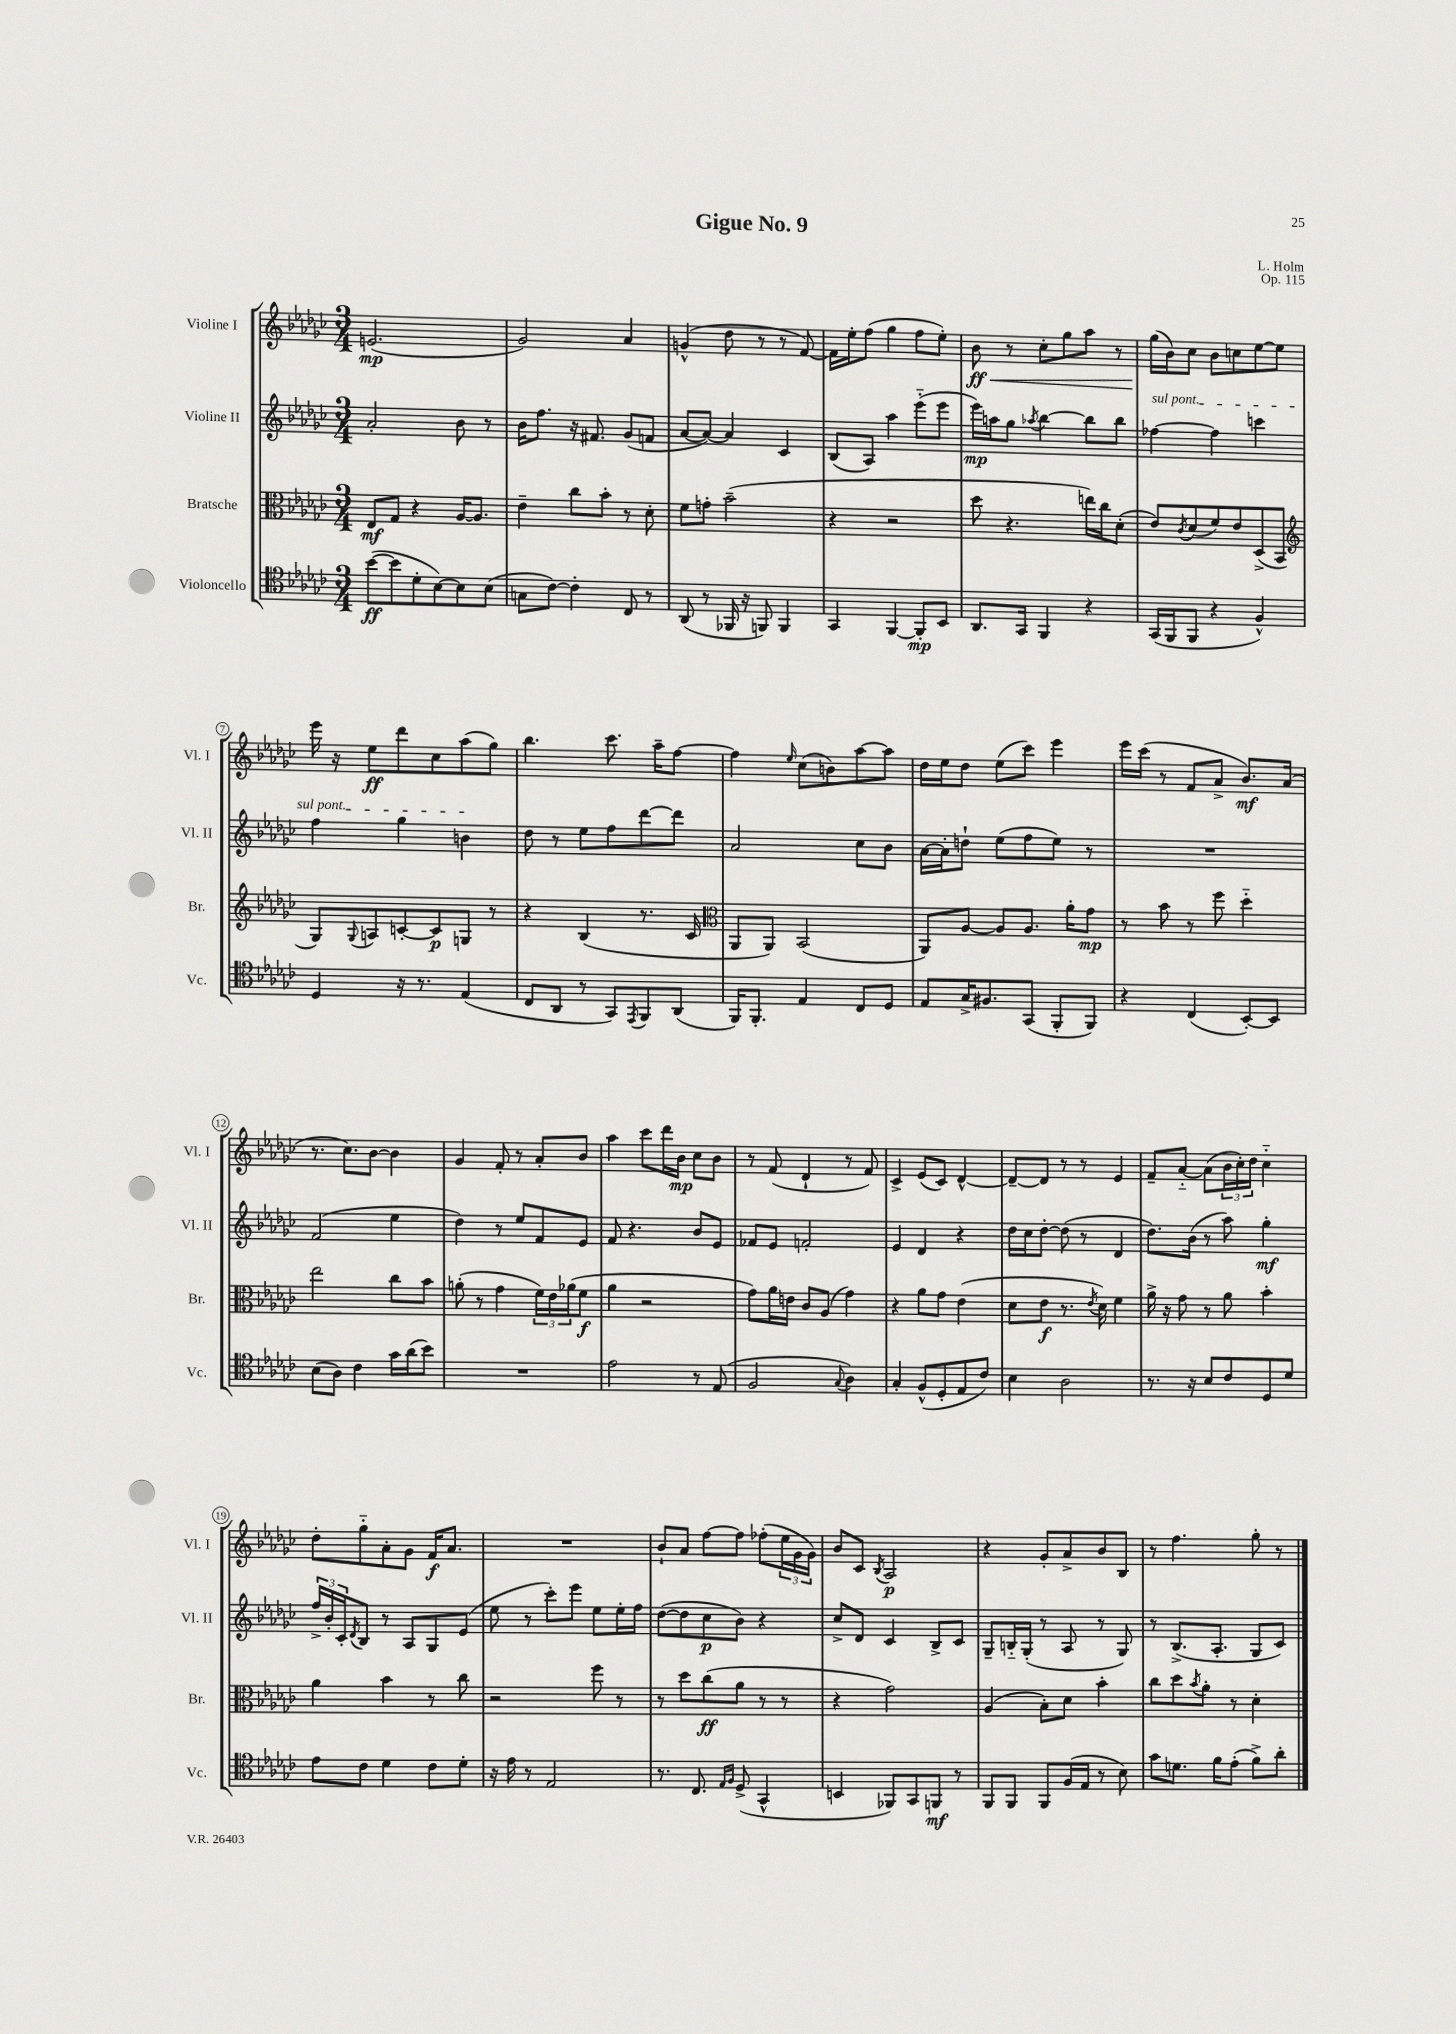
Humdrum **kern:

**kern	**kern	**kern	**kern
*staff4	*staff3	*staff2	*staff1
*clefC4	*clefC3	*clefG2	*clefG2
*k[b-e-a-d-g-c-]	*k[b-e-a-d-g-c-]	*k[b-e-a-d-g-c-]	*k[b-e-a-d-g-c-]
*M3/4	*M3/4	*M3/4	*M3/4
([8b-\L	8E-/L	2a-'/	(2.e/
8b-\]	8G-/J	.	.
8d-'\	4r	.	.
[8B-\)	.	.	.
8B-\]	[16A-/LK	8b-\	.
.	8.A-/]J	.	.
(8B-\J	.	8r	.
=	=	=	=
8G\L	4e-~\	16b-\LK	2g-/)
.	.	8.ff\J	.
[8c-\J)	.	.	.
4c-'\]	8cc-\L	16r	.
.	.	8.f#/	.
.	8b-'\J	.	.
8C-/	8r	(8g-/L	4a-/
8r	8d-'\	8f/J	.
=	=	=	=
(8AA-/	8f\L	[8a-/L	(4g^^/
8r	8g'\J	8a-/_J)	.
16FF-/	(2b-~\	4a-/]	8dd-\
16r	.	.	.
8FF/)	.	.	8r
4FF/	.	4c-/	8r
.	.	.	[8f/)
=	=	=	=
4GG-/	4r	(8B-/L	16f\]LL
.	.	.	16ee-'\J
.	.	8A-/J)	(8ff\J
[4FF/	2r	4aa-\	4gg-\
8FF'/]L	.	(8eee-'~\L	8ff\L
8BB-/J	.	8eee-\J	8ee-'\J)
=	=	=	=
8.AA-/L	8dd-\	16eee-\LL)	8b-\
.	.	16aa\J	.
.	4.r	8gg-\J	8r
16GG-/Jk	.	.	.
.	.	8qaa-/	.
4FF/	.	[4bb-\	8cc-'\L
.	.	.	8gg-\
4r	16ee\LL)	8bb-\]L	8aa-\J
.	16cc-\J	.	.
.	(8d-'\J	8bb-\J	8r
=	=	=	=
(16GG-/LL	8e-/L)	[4ff-\	(16gg-\LL
16FF/J	.	.	16b-\J)
.	8qc-/	.	.
8FF/J	(8d-/	.	8cc-\J
4r	8f/)	4ff-\]	8b-\L
.	8e-/	.	8cc\
4F^^/)	(8D-^/	4ccc\	[8ee-\
.	8BB-/J	.	8ee-\]J
=	=	=	=
*	*clefG2	*	*
4D-/	8G-/L)	4ff\	16eee-\
.	.	.	16r
.	8qqG-/	.	.
.	8A/	.	8ee-\L
16r	[8c'/	4gg-\	8ddd-\
8.r	.	.	.
.	8c/]	.	8cc-\
(4E-/	8G/J	4b\	(8aa-\
.	8r	.	8gg-\J)
=	=	=	=
8C-/L	4r	8dd-\	4.bb-\
8AA-/J	.	8r	.
8r	(4B-/	8ee-\L	.
8GG-/L)	.	8ff\	8.ccc-\
8qEE-/	.	.	.
8FF/	8.r	[8ddd-\	.
.	.	.	16aa-~\LK
(8AA-/J	.	8ddd-\]J	[8ff\J
.	16c-/	.	.
=	=	=	=
*	*clefC3	*	*
16FF/LK)	8AA-/L	2a-/	4ff\]
8.FF'/J	.	.	.
.	8AA-/J)	.	.
.	.	.	16qqee-/
4E-/	(2BB-/	.	(8cc-\L
.	.	.	8b\)
8C-/L	.	8cc-\L	[8aa-\
8D-/J	.	8b-\J	8aa-\]J
=	=	=	=
8E-/L	8AA-/L)	[16a-\LL	16dd-\LL
.	.	16a-'\]J	16ee-\J
16G-^/K	[8A-/J	8dd`\J	8dd-\J
8.F#/	.	.	.
.	8A-/]L	(8ee-\L	(8ee-\L
(8GG-/J	8.A-/J	8ff\	8ccc-\J)
8FF'/L	.	8ee-\J)	4eee-\
.	16a-'\LK	.	.
8FF/J)	8g-\J	8r	.
=	=	=	=
4r	8r	2.r	16eee-\LL
.	.	.	(16ccc-\JJ
.	8b-\	.	8r
(4C-/	8r	.	8f/L
.	8ff\	.	8a-^/J
[8BB-'/L)	4dd-'~\	.	8.b-/L)
8BB-/]J	.	.	.
.	.	.	(16a-/Jk
=	=	=	=
(8B-\L	2ee-\	(2f/	8.r
8A-\J)	.	.	.
.	.	.	8.cc-\L)
4c-\	.	.	.
.	.	.	[8b-\J
16g-\LL	8cc-\L	4ee-\	4b-\]
(16a-\J	.	.	.
8b-\J)	8b-\J	.	.
=	=	=	=
2.r	(8a'\	4dd-\)	4g-/
.	8r	.	.
.	4g-\	8r	8f'/
.	.	8ee-/L	8r
.	24f\LL)	8f/	8a-'/L
.	24e-\	.	.
.	(24a-\J	.	.
.	8f\J	8e-/J	8b-/J
=	=	=	=
2e-\	4a-\	8f/	4aa-\
.	.	4.r	.
.	2r	.	8ccc-\L
.	.	.	16ddd-\L
.	.	.	16b-\JJ
8r	.	8b-/L	8cc-\L
(8E-/	.	8e-/J	8b-\J
=	=	=	=
2F/	8g-\L)	8f-/L	8r
.	16a-\L	8e-/J	(8f/
.	16e\JJ	.	.
.	8c-/L	2f'/	4d-`/
.	(8A-/J	.	.
8qqG-/	.	.	.
4A-\)	4g-\)	.	8r
.	.	.	8f/)
=	=	=	=
4G-'/	4r	4e-/	4c-^/
(8F^^/L	8a-\L	4d-/	(8e-/L
8D-'/	8g-\J	.	8c-/J)
8E-/	(4e-\	4r	[4d-^^/
8c-/J)	.	.	.
=	=	=	=
4B-\	8d-\L	16dd-\LL	8d-~/_L
.	.	16cc-\J	.
.	8e-\J	[8dd-'\J	8d-/]J
2A-\	8.r	(8dd-\]	8r
.	.	8r	8r
.	8qe-/	.	.
.	16d-\)	.	.
.	4f\	4d-/	4e-/
=	=	=	=
8.r	16a-^\	8.dd-\L)	8f~/L
.	16r	.	.
.	8g-\	.	[8a-'~/J
16r	.	(16b-\Jk	.
8B-/L	8r	8r	(8a-\]L
8c-/	8a-\	8aa-\)	24b-\L
.	.	.	24cc-'\)
.	.	.	24dd-\JJ
8D-/	4b-'\	4gg-'\	4cc-'~\
8d-/J	.	.	.
=	=	=	=
8e-\L	4a-\	24ff^/LL	8dd-'\L
.	.	24b-'/	.
.	.	24c-'/J	.
.	.	8qd-/	.
8c-\J	.	8B-/J	8gg-'~\
4d-\	4b-\	8r	8a-'\
.	.	8A-/L	8g-\J
8c-\L	8r	8G-/	16f/LK
.	.	.	8.a-/J
8d-'\J	8cc-\	(8e-/J	.
=	=	=	=
16r	2r	8ee-\	2.r
16e-\	.	.	.
8r	.	8r	.
2E-/	.	8ccc-'\L)	.
.	.	8eee-\J	.
.	8ff\	8ee-\L	.
.	8r	16ee-'\L	.
.	.	16ff\JJ	.
=	=	=	=
8.r	8r	([8dd-\L	8b-`/L
.	8dd-\L	8dd-\]	8a-/J
8.C-/	.	.	.
.	(8cc-\	8cc-\	[8ff\L
16qqE-/LL	.	.	.
16qqF/JJ	.	.	.
(8D-^/	8a-\J	8b-\J)	8ff\]J
4GG-^^/	8r	4r	(8ff-'\L
.	8r	.	24ee-\L
.	.	.	24g-\
.	.	.	24g-\JJ)
=	=	=	=
4BB/	4r	8cc-^/L	8b-/L
.	.	8d-/J	8c-/J
.	.	.	8qB-/
8FF-/L)	2g-\)	4c-/	2A-/
8GG-/	.	.	.
8FF/J	.	8B-^/L	.
8r	.	8c-/J	.
=	=	=	=
8FF/L	(4A-/	8G-~/L	4r
8FF/J	.	16B'~/L	.
.	.	(16G-'/JJ	.
8FF/L	8B-'\L)	8r	8g-'/L
(16F/L	8d-\J	8A-/	8a-^/
16E-/JJ	.	.	.
8r	4b-'\	8r	8b-/
8B-\)	.	8G-/)	8B-/J
=	=	=	=
8g-\L	8cc-\L	8r	8r
8.d\J	8dd-\	(8.B-^/L	4.ff\
.	8qb-/	.	.
.	8a-'\J	.	.
16f\LK	.	8.A-'/J	.
(8e-'\J	8r	.	.
8f^\L)	4d-'\	8G-/L	8gg-'\
8a-'\J	.	8c-/J)	8r
==	==	==	==
*-	*-	*-	*-
